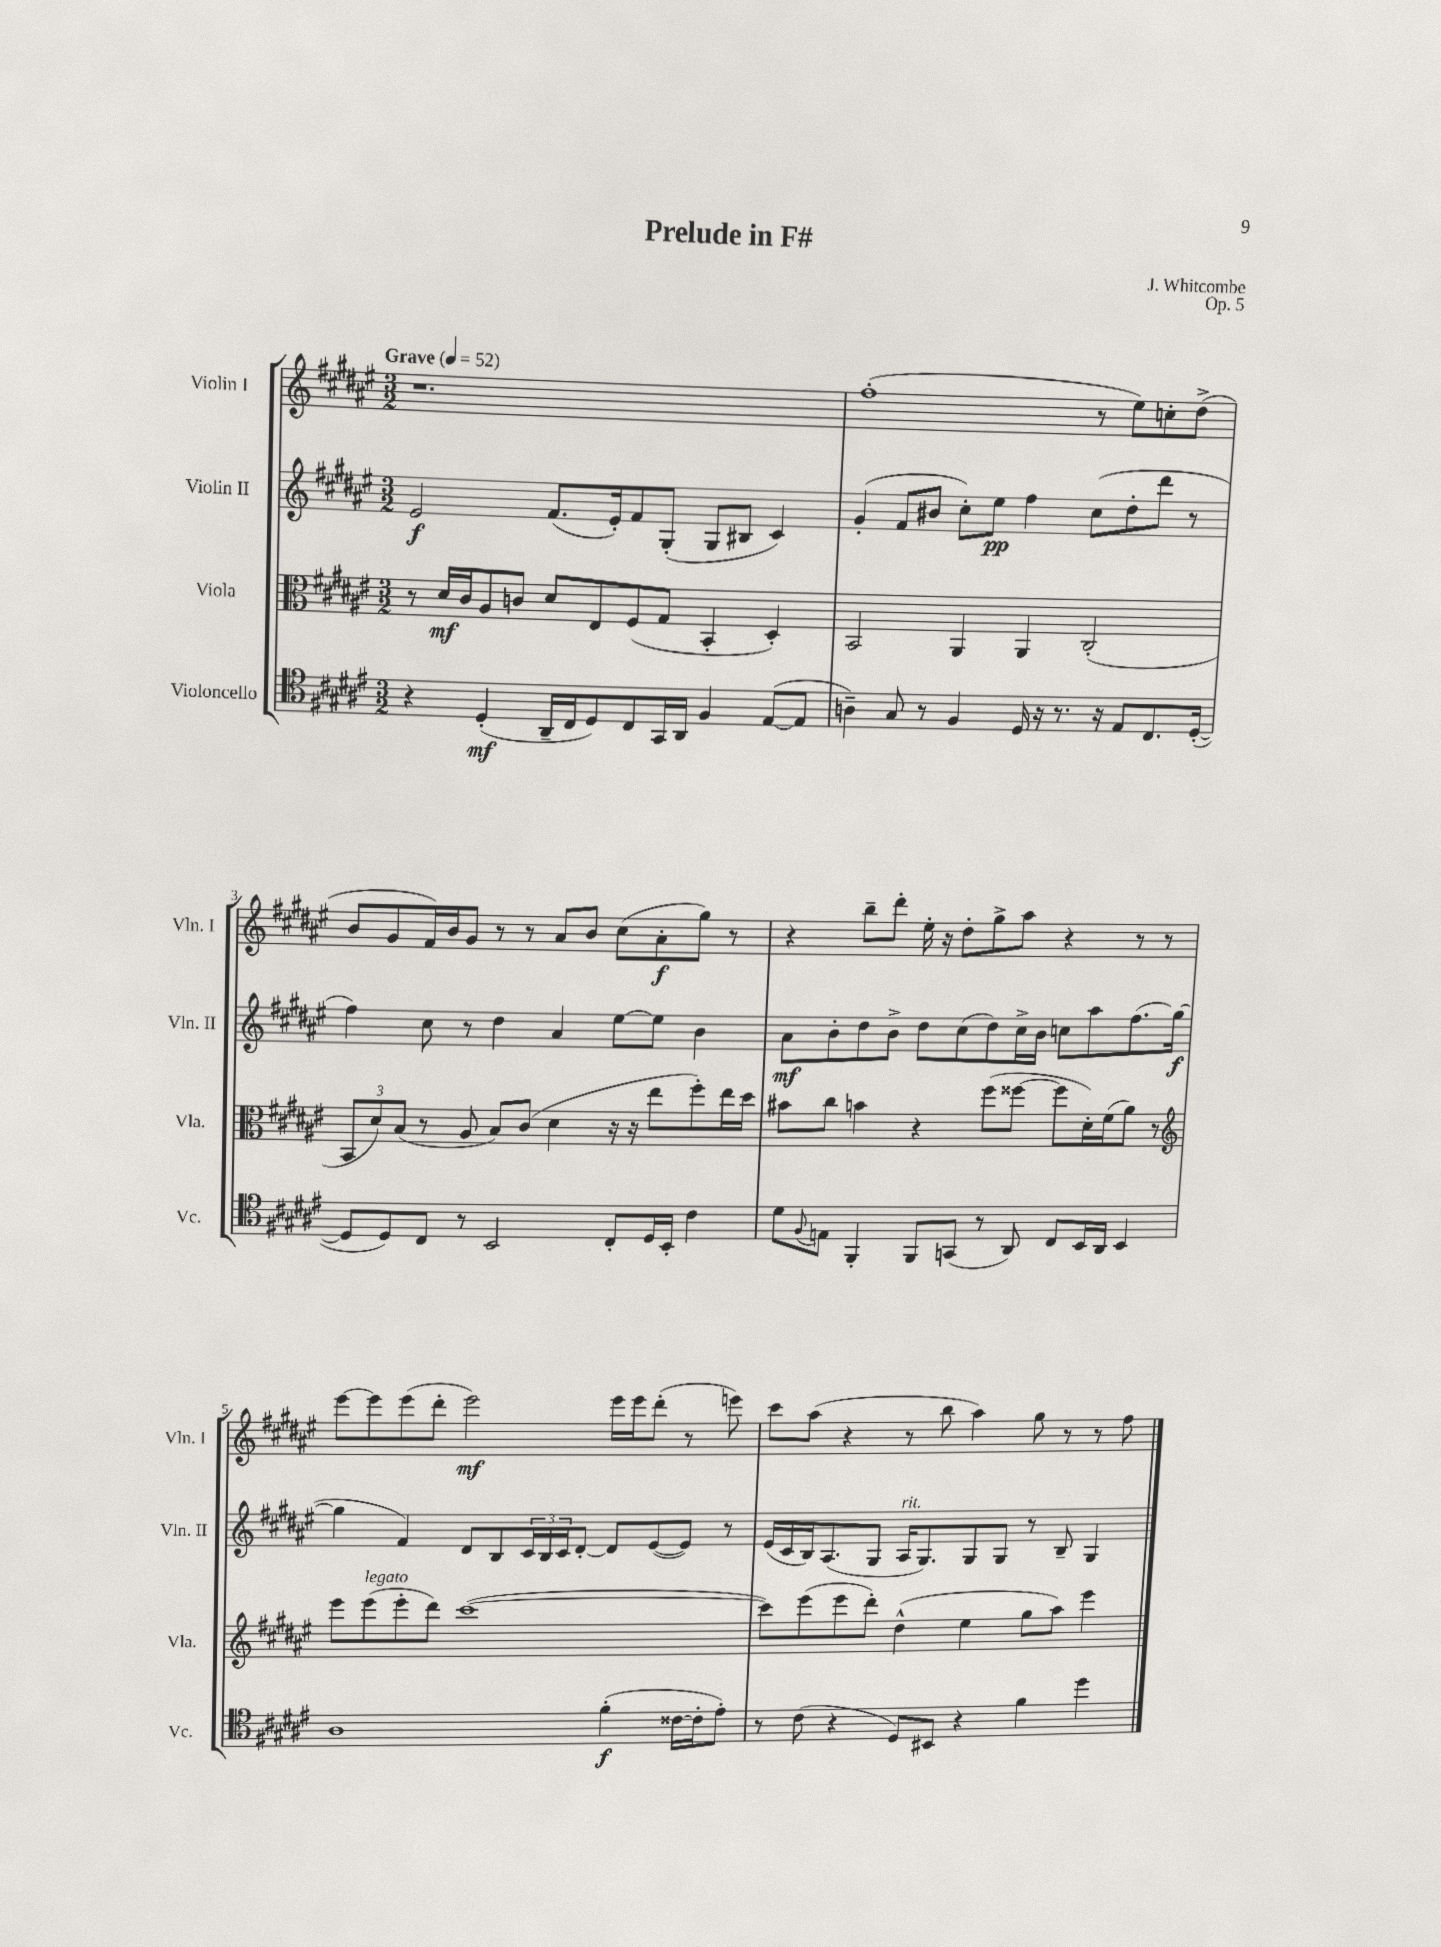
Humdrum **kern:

**kern	**kern	**kern	**kern
*staff4	*staff3	*staff2	*staff1
*clefC4	*clefC3	*clefG2	*clefG2
*k[f#c#g#d#a#e#]	*k[f#c#g#d#a#e#]	*k[f#c#g#d#a#e#]	*k[f#c#g#d#a#e#]
*M3/2	*M3/2	*M3/2	*M3/2
*MM52	*MM52	*MM52	*MM52
4r	8r	2e#	1.r
.	16d#	.	.
.	16c#	.	.
(4D#'	8A#	.	.
.	8c	.	.
16AA#~	8d#	(8.f#	.
16C#	.	.	.
8D#)	8E#	.	.
.	.	16e#')	.
8C#	(8F#	8f#	.
16GG#	8G#	(8G#'	.
16AA#	.	.	.
4F#	4BB'	8G#	.
.	.	8B#	.
([8E#	4D#')	4c#)	.
8E#]	.	.	.
=	=	=	=
4A~)	2BB	(4g#'	(1ff#'
8G#	.	8f#	.
8r	.	8b#	.
4F#	4AA#	8cc#')	.
.	.	8ee#	.
16D#	4AA#	4ff#	.
16r	.	.	.
8.r	.	.	.
.	(2C#'	(8cc#	8r
16r	.	.	.
8E#	.	8dd#'	8ee#)
8.C#	.	8ddd#	8cc'
.	.	8r	(8dd#^
([16D#'	.	.	.
=	=	=	=
8D#]	12BB	4ff#)	8b
.	12d#)	.	.
8D#)	.	.	8g#
.	(12B	.	.
8C#	8r	8cc#	16f#)
.	.	.	16b
8r	8A#	8r	8g#
2BB	8B)	4dd#	8r
.	(8c#	.	8r
.	4d#	4a#	8a#
.	.	.	8b
8C#'	16r	[8ee#	(8cc#
.	16r	.	.
16D#	8ee#	8ee#]	8a#'
16BB'	.	.	.
4c#	8ff#')	4b	8gg#)
.	16ee#	.	8r
.	16dd#	.	.
=	=	=	=
8d#	8b#	8a#	4r
8qqF#	.	.	.
8E	8cc#	8b'	.
4FF#'	4b	8dd#	8bb~
.	.	8b^	8ddd#'
8FF#	4r	8dd#	16ee#'
.	.	.	16r
(8GG	.	(8cc#	8dd#'
8r	(8ff#	8dd#)	8gg#^
8AA#)	[8ff##	16cc#^	8aa#
.	.	16b	.
8C#	8ff##]	8cc	4r
16BB	16d#')	8aa#	.
16AA#	(16f#	.	.
4BB	8a#)	(8.ff#	8r
.	8r	.	8r
.	.	[16gg#	.
=	=	=	=
*	*clefG2	*	*
1A#	8eee#	4gg#]	[8eee#
.	(8eee#	.	8eee#]
.	8eee#'	4f#)	(8eee#
.	8ddd#)	.	8ddd#'
.	([1ccc#	8d#	2eee#)
.	.	8B	.
.	.	24c#	.
.	.	24B	.
.	.	24c#	.
.	.	[8d#'	.
(4f#'	.	8d#]	16eee#
.	.	.	16eee#
.	.	([8e#	(8ddd#'
[16c##	.	8e#])	8r
16c##']	.	.	.
8e#')	.	8r	8eee)
=	=	=	=
8r	8ccc#])	(16e#	8ccc#
.	.	16c#	.
(8c#	(8eee#	16B)	(8aa#
.	.	(8.A#	.
4r	8eee#	.	4r
.	8ddd#')	8G#	.
8D#)	(4dd#^^	16A#	8r
.	.	8.G#)	.
8BB#	.	.	8bb
4r	4ee#	8G#	4aa#)
.	.	8G#	.
4f#	8gg#	8r	8gg#
.	8aa#)	8B~	8r
4dd#	4eee#	4G#	8r
.	.	.	8ff#
==	==	==	==
*-	*-	*-	*-
